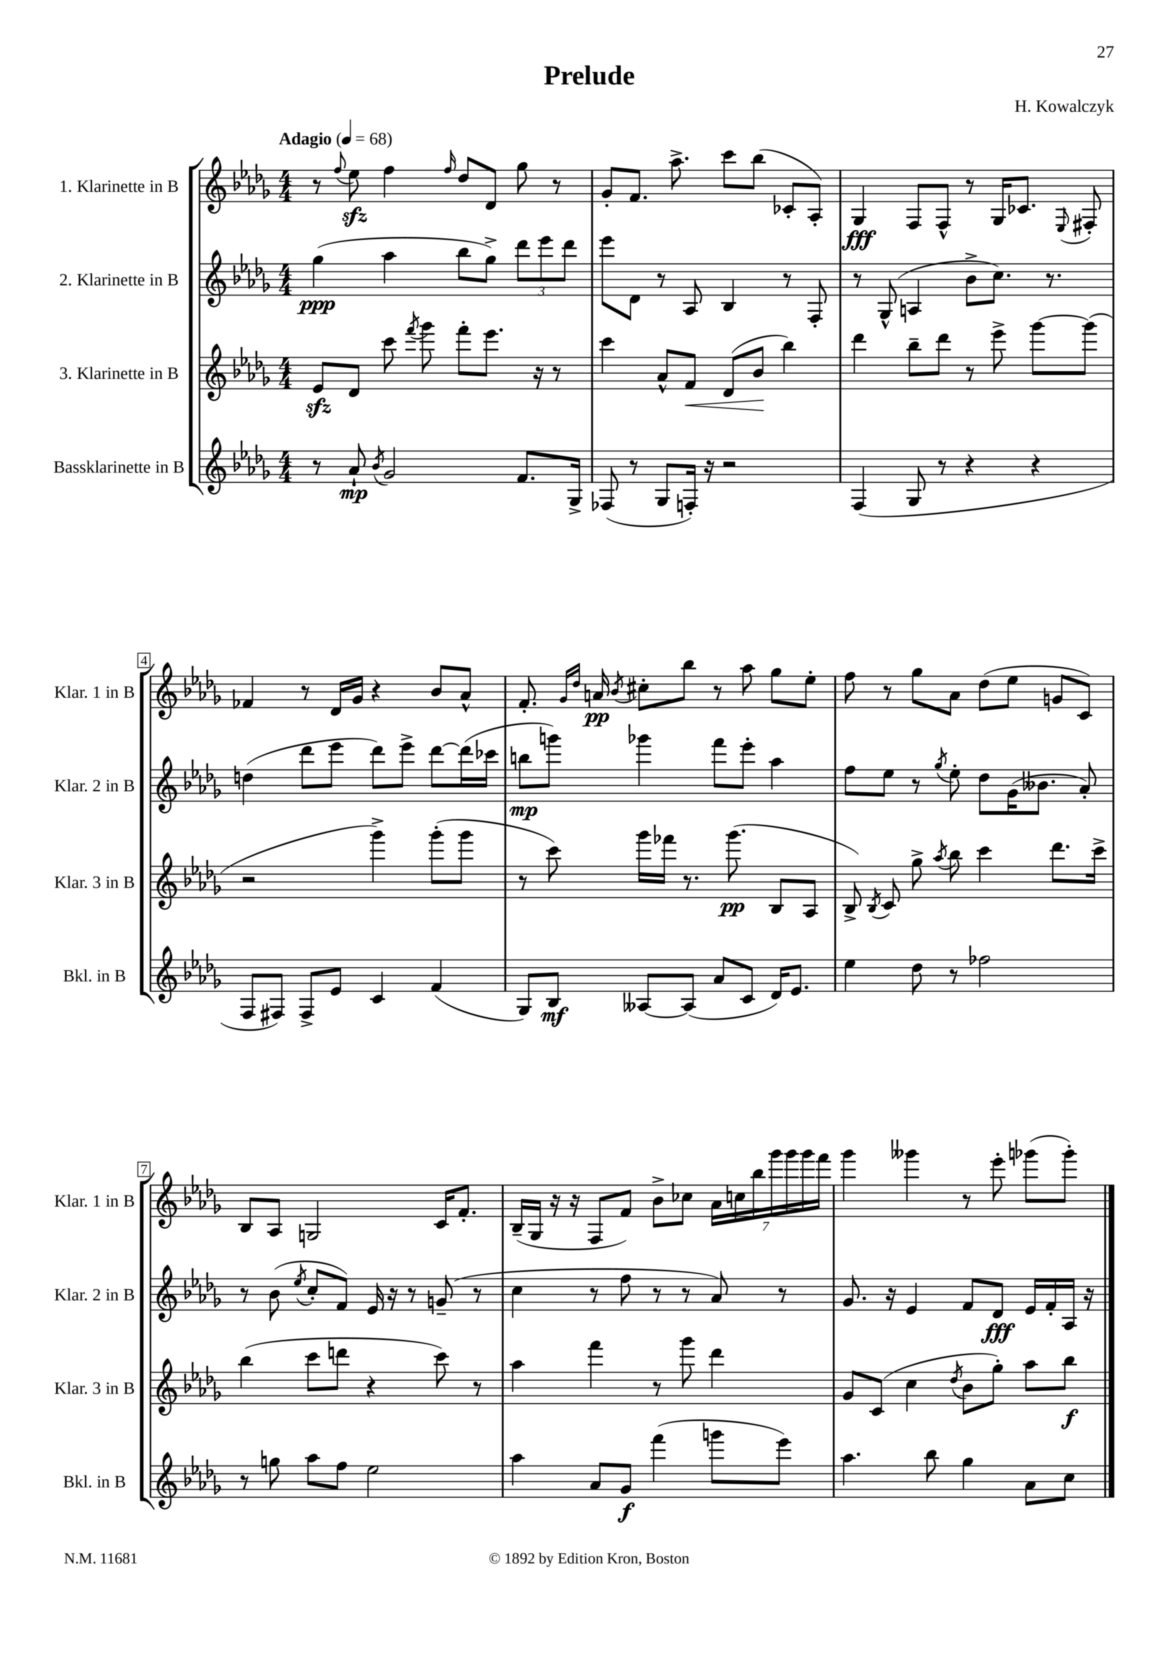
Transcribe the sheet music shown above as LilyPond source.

\header { title = "Prelude" composer = "H. Kowalczyk" }
<<
\new StaffGroup <<
\new Staff = "s0" \with { instrumentName = "1. Klarinette in B" shortInstrumentName = "Klar. 1 in B" } {
    \clef treble \key des \major \numericTimeSignature \time 4/4 \tempo "Adagio" 4 = 68
    \autoBeamOff r8 \appoggiatura { f''8 } ees''8\sfz f''4 \grace { f''16 } des''8[ des'8] ges''8 r8 |
    ges'8[-. f'8.] aes''8.-> c'''8[ bes''8]( ces'8[-. aes8]-.) |
    ges4\fff f8[ f8]-^ r8 ges16[ ces'8.] \appoggiatura { ees8 } fis8-. |
    fes'4 r8 des'16[ ges'16] r4 bes'8[ aes'8]-^ |
    f'8.-. \grace { ges'16[ des''16] } a'16\pp \acciaccatura { bes'8 } cis''8[-. bes''8] r8 aes''8 ges''8[ ees''8]-. |
    f''8 r8 ges''8[ aes'8] des''8[( ees''8] g'8[ c'8]) |
    bes8[ aes8] g2 c'16[ f'8.]-. |
    bes16[--( ges16] r16 r16 f8[ f'8]) bes'8[-> ces''8] \tuplet 7/4 { aes'16[ c''16 bes''16 ges'''16 ges'''16 ges'''16 f'''16] } |
    ges'''4 geses'''4 r8 ees'''8-. ges'''8[( ges'''8]-.) \bar "|." |
}
\new Staff = "s1" \with { instrumentName = "2. Klarinette in B" shortInstrumentName = "Klar. 2 in B" } {
    \clef treble \key des \major \numericTimeSignature \time 4/4
    \autoBeamOff ges''4\ppp( aes''4 bes''8[ ges''8]->) \tuplet 3/2 { des'''8[ ees'''8 des'''8] } |
    ees'''8[ des'8] r8 aes8 bes4 r8 f8-. |
    r8 ges8-^( a4 bes'8[-> c''8.]) r8. |
    d''4( des'''8[ ees'''8] des'''8[) ees'''8]-> des'''8[~ des'''16( ces'''16] |
    b''8[\mp g'''8]) ges'''4 f'''8[ ees'''8]-. aes''4 |
    f''8[ ees''8] r8 \acciaccatura { ges''8 } ees''8-. des''8[ ges'16( beses'8.] aes'8-.) |
    r8 bes'8( \acciaccatura { ees''8 } c''8[-. f'8]) ees'16 r16 r8 g'8--( r8 |
    c''4 r8 f''8 r8 r8 aes'8) r8 |
    ges'8. r16 ees'4 f'8[ des'8]\fff ees'16[ f'16-. aes16] r16 \bar "|." |
}
\new Staff = "s2" \with { instrumentName = "3. Klarinette in B" shortInstrumentName = "Klar. 3 in B" } {
    \clef treble \key des \major \numericTimeSignature \time 4/4
    \autoBeamOff ees'8[\sfz des'8] c'''8 \acciaccatura { f'''8 } ges'''8 f'''8[-. ees'''8.] r16 r8 |
    c'''4 aes'8[-^ f'8]\< des'8[( bes'8]\! bes''4) |
    des'''4 bes''8[-- des'''8] r8 ees'''8-> ges'''8[~ ges'''8]( |
    r2 ges'''4->) ges'''8[-.( ges'''8] |
    r8 c'''8) ges'''16[ fes'''16] r8. ges'''8.\pp( bes8[ aes8] |
    bes8->) \acciaccatura { bes8 } c'8 ges''8-> \acciaccatura { aes''8 } bes''8 c'''4 des'''8.[ c'''16]-> |
    bes''4( c'''8[ d'''8] r4 c'''8) r8 |
    aes''4 f'''4 r8 ges'''8 des'''4 |
    ges'8[ c'8]( c''4 \acciaccatura { des''8 } bes'8[ ges''8]-.) aes''8[ bes''8]\f \bar "|." |
}
\new Staff = "s3" \with { instrumentName = "Bassklarinette in B" shortInstrumentName = "Bkl. in B" } {
    \clef treble \key des \major \numericTimeSignature \time 4/4
    \autoBeamOff r8 aes'8-!\mp \acciaccatura { bes'8 } ges'2 f'8.[ ges16]-> |
    fes8( r8 ges8[ f16]-.) r16 r2 |
    f4( ges8 r8 r4 r4 |
    f8[ fis8]) fis8[-> ees'8] c'4 f'4( |
    ges8[) bes8]\mf aeses8[~ aeses8]( aes'8[ c'8] des'16[) ees'8.] |
    ees''4 des''8 r8 fes''2 |
    r8 g''8 aes''8[ f''8] ees''2 |
    aes''4 aes'8[ ges'8]\f f'''4( g'''8[ ees'''8]) |
    aes''4. bes''8 ges''4 aes'8[ c''8] \bar "|." |
}
>>
>>
\layout { \context { \Score \override BarNumber.stencil = #(make-stencil-boxer 0.1 0.3 ly:text-interface::print) } }
